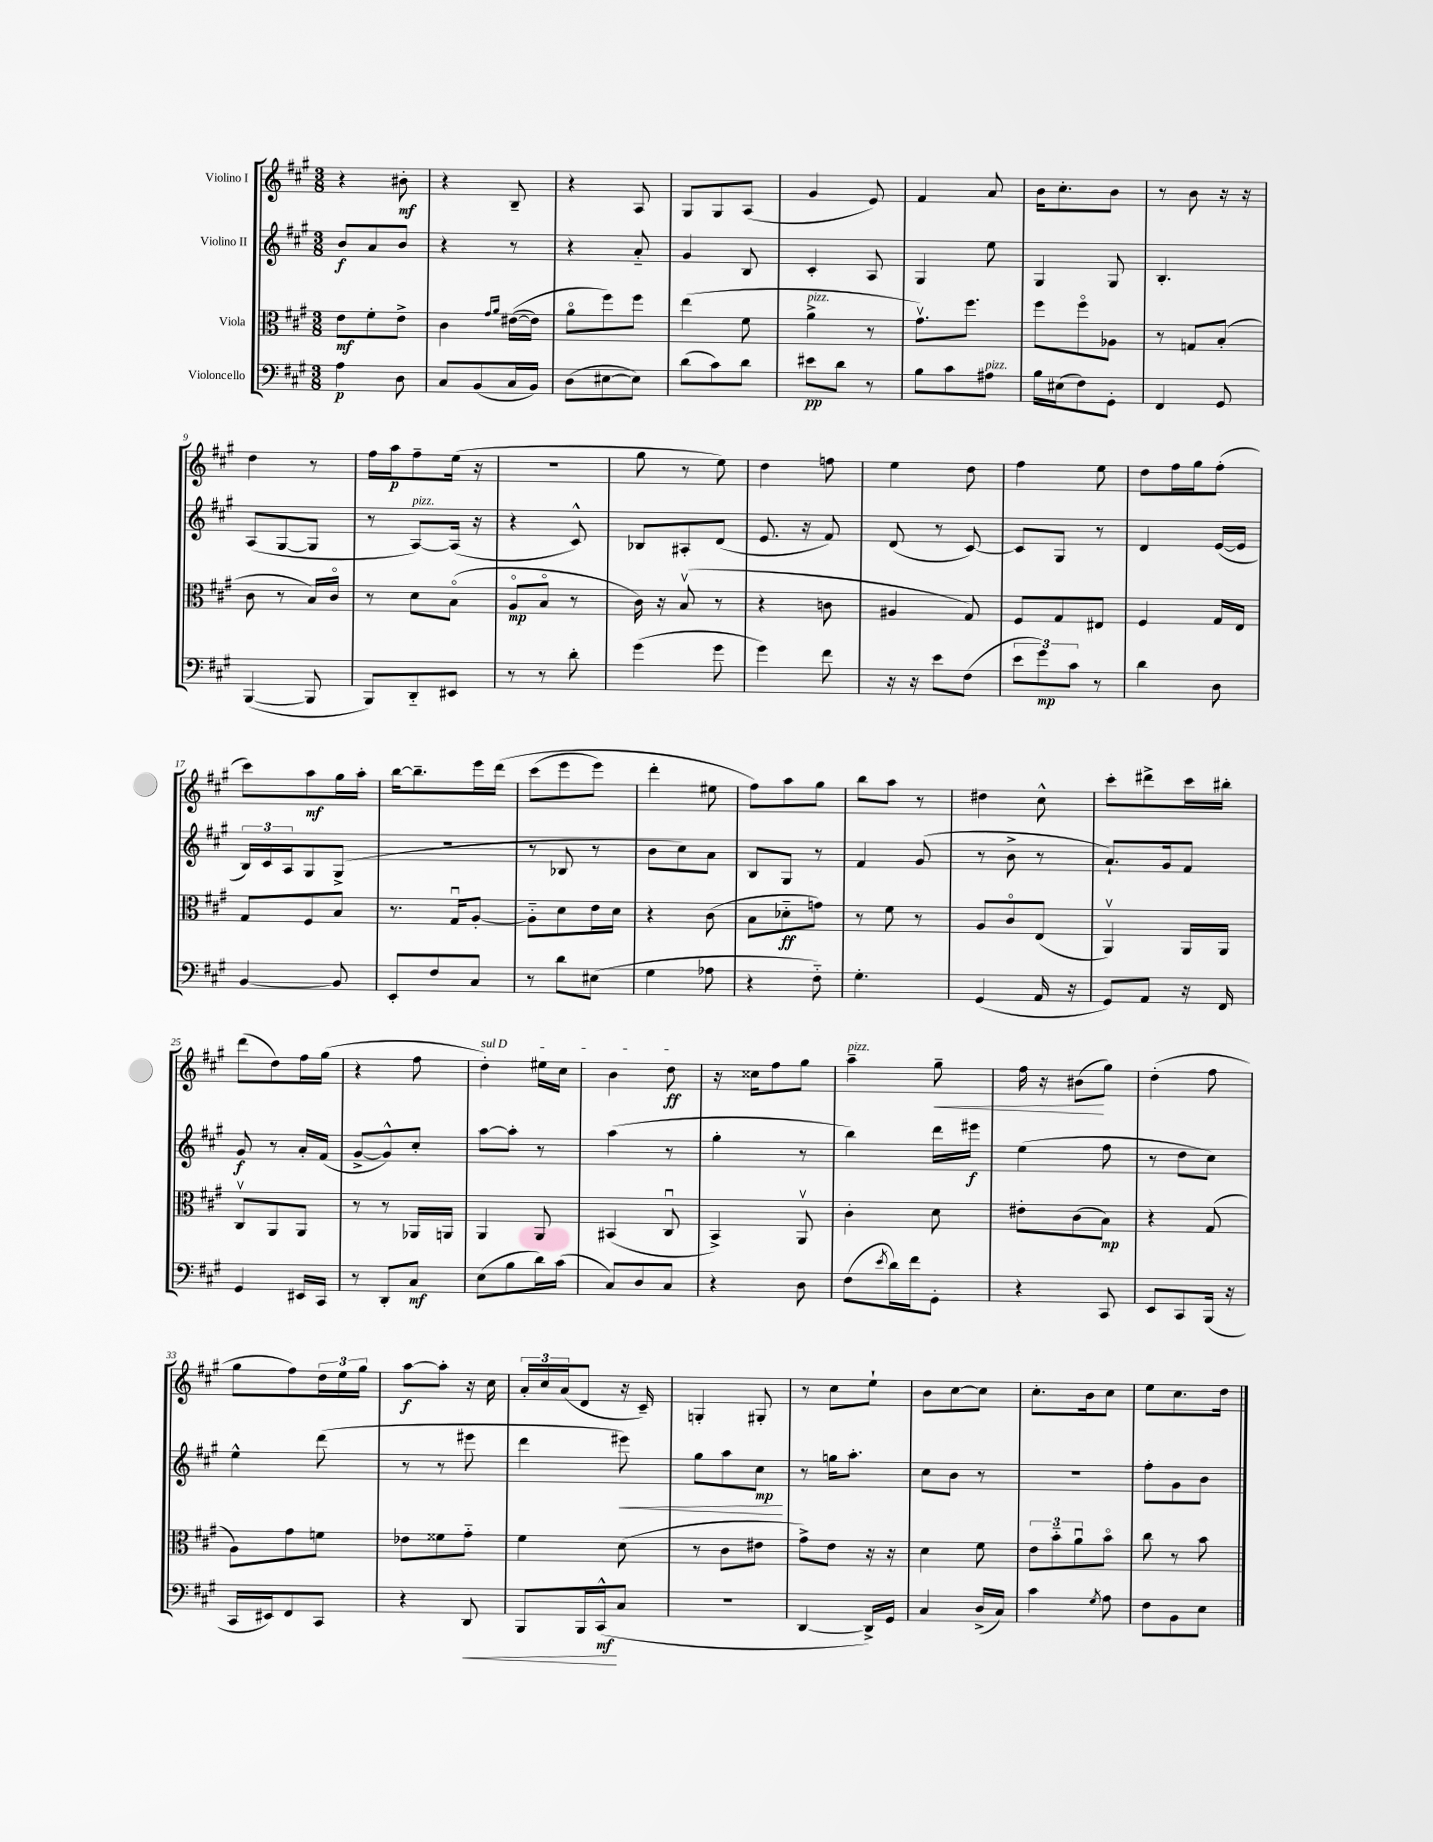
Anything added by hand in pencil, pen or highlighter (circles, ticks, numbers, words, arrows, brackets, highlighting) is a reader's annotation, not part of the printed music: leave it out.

**kern	**kern	**kern	**kern
*staff4	*staff3	*staff2	*staff1
*clefF4	*clefC3	*clefG2	*clefG2
*k[f#c#g#]	*k[f#c#g#]	*k[f#c#g#]	*k[f#c#g#]
*M3/8	*M3/8	*M3/8	*M3/8
4A	8e	8b	4r
.	8f#'	8a	.
8D	8e^	8b	8b#'
=	=	=	=
8C#	4c#	4r	4r
(8BB	.	.	.
.	16qqg#	.	.
.	16qqa	.	.
16C#	&(([16e#	8r	8B~
16BB)	16e#])	.	.
=	=	=	=
(8D	8ao	4r	4r
[8E#	8ff#&)	.	.
8E#])	8ff#	8a'~	8A
=	=	=	=
(8d	(4ee	4g#	8G#
8c#)	.	.	8G#
8d	8f#	8B	(8A
=	=	=	=
8e#	4a^	4c#'	4g#
8d	.	.	.
8r	8r	8A	8e)
=	=	=	=
8B	8.g#v)	4G#	4f#
8c#	.	.	.
.	8.ff#	.	.
8A#	.	8ee	8a
=	=	=	=
16B	8ff#	4G#	16b
(16E#	.	.	8.cc#'
8F#)	8ff#o	.	.
8GG#'	8A-	8G#	8b
=	=	=	=
4FF#	8r	4.B'	8r
.	8G	.	8b
8GG#	(8B'	.	16r
.	.	.	16r
=	=	=	=
([4BBB	8c#	(8A	4dd
.	8r	[8G#	.
8BBB]	16B)	8G#]	8r
.	16c#o	.	.
=	=	=	=
8BBB)	8r	8r	16ff#
.	.	.	16aa
8DD'~	8d	[8A)	8ff#~
8EE#	(8Bo	(16A]	(16ee
.	.	16r	16r
=	=	=	=
8r	8Ao	4r	4.r
8r	8Bo	.	.
8d'	8r	8c#^^)	.
=	=	=	=
(4g#	16c#)	8B-	8gg#
.	16r	.	.
.	(8Bv	8A#'	8r
8g#	8r	(8d	8ee)
=	=	=	=
4g#)	4r	8.e	4dd
.	.	16r	.
8f#	8c	8f#)	8ff
=	=	=	=
16r	4A#	(8d	4ee
16r	.	.	.
8e	.	8r	.
(8F#	8G#)	[8c#)	8dd
=	=	=	=
12e	8F#	8c#]	4ff#
12g#)	.	.	.
.	8G#	8G#	.
12c#	.	.	.
8r	8E#	8r	8ee
=	=	=	=
4d	4F#	4d	8dd
.	.	.	16ff#
.	.	.	16gg#
8D	16G#	([16e	(8ff#'
.	16E	16e]	.
=	=	=	=
[4BB	8G#	24B)	8ccc#)
.	.	24c#	.
.	.	24A	.
.	8F#	8G#	8aa
8BB]	8B	(8G#^	16gg#
.	.	.	16aa'
=	=	=	=
8EE'	8.r	4.r	[16bb
.	.	.	8.bb~]
8F#	.	.	.
.	16G#u	.	.
8C#	[8A'	.	16eee
.	.	.	&(16ddd
=	=	=	=
8r	8A'~]	8r	(8ccc#
8d	8d	8B-	8eee
(8E#	16e	8r	8eee)
.	16d	.	.
=	=	=	=
4G#	4r	8b	4ddd'
.	.	8cc#)	.
8A-	(8c#	8a	8ee#
=	=	=	=
4r	8B	8B	8ff#&)
.	8d-'~	8G#	8aa
8F#'~)	8g)	8r	8gg#
=	=	=	=
4.G#'	8r	4f#	8bb
.	8f#	.	8aa
.	8r	(8g#	8r
=	=	=	=
(4GG#	8A	8r	4dd#
.	8c#o	8b^	.
16AA	(8E	8r	8cc#^^
16r	.	.	.
=	=	=	=
8GG#)	4AAv)	8.a`)	8ccc#'
8AA	.	.	8ddd#^
.	.	16g#	.
16r	16AA	8f#	16ccc#
16FF#	16AA	.	16bb#'
=	=	=	=
4GG#	8C#v	8g#	(8ddd
.	8AA	8r	8dd)
16EE#	8AA	16a'	16ff#
16CC#	.	(16f#	(16gg#
=	=	=	=
8r	8r	[8g#^	4r
8DD'	8r	8g#^^])	.
8C#	16AA-	8cc#'	8ff#
.	16AA	.	.
=	=	=	=
(8E	4AA	[8aa	4dd')
8B	.	8aa']	.
16d)	8AA	8r	16ee#
(16c#	.	.	16cc#
=	=	=	=
8C#)	(4BB#	(4aa	4b
8D	.	.	.
8C#	8C#u	8r	8dd
=	=	=	=
4r	4BB^)	4gg#'	16r
.	.	.	16cc##
.	.	.	8ff#
8D	8AAv	8r	8gg#
=	=	=	=
(8F#	4c#'	4bb)	4aa~
8qe	.	.	.
16d)	.	.	.
16f#	.	.	.
8GG#'	8d	16ddd	8gg#~
.	.	16eee#	.
=	=	=	=
4r	8e#'	(4ee	16ff#
.	.	.	16r
.	(8c#	.	(8b#
8CC#	8B)	8ff#	8gg#)
=	=	=	=
8EE	4r	8r	(4dd'
8CC#	.	8dd	.
(16BBB	(8G#	8cc#)	8ff#
16r	.	.	.
=	=	=	=
16CC#	8A)	4ee^^	8gg#
16EE#)	.	.	.
8FF#	8g#	.	8ff#)
8CC#	8f	(8ddd	24dd
.	.	.	24ee
.	.	.	24gg#
=	=	=	=
4r	8e-	8r	[8aa
.	8f##	8r	8aa']
8DD	8g#'~	8eee#	16r
.	.	.	16cc#
=	=	=	=
8BBB	4f#	4ddd	24a'
.	.	.	24cc#
.	.	.	(24a
16BBB	.	.	8d
(16CC#^^	.	.	.
8C#	(8d	8eee#)	16r
.	.	.	16c#~)
=	=	=	=
4.r	8r	8gg#	4G'
.	8c#	8aa	.
.	8e#	8cc#	8G#'
=	=	=	=
[4DD	8g#^)	8r	8r
.	8e	16gg	8cc#
.	.	8.aa'	.
16DD^])	16r	.	8ee`
16GG#	16r	.	.
=	=	=	=
4C#	4d	8cc#	8b
.	.	8b	[8cc#
(16D^	8f#	8r	8cc#]
16C#)	.	.	.
=	=	=	=
4c#	12e	4.r	8.cc#'
.	12b'~	.	.
.	12au	.	.
.	.	.	16b
8qG#	.	.	.
8A	8bo	.	8cc#
=	=	=	=
8F#	8cc#	8ff#'	8ee
8BB	8r	8g#	8.cc#
8E	8b	8b	.
.	.	.	16dd
==	==	==	==
*-	*-	*-	*-
